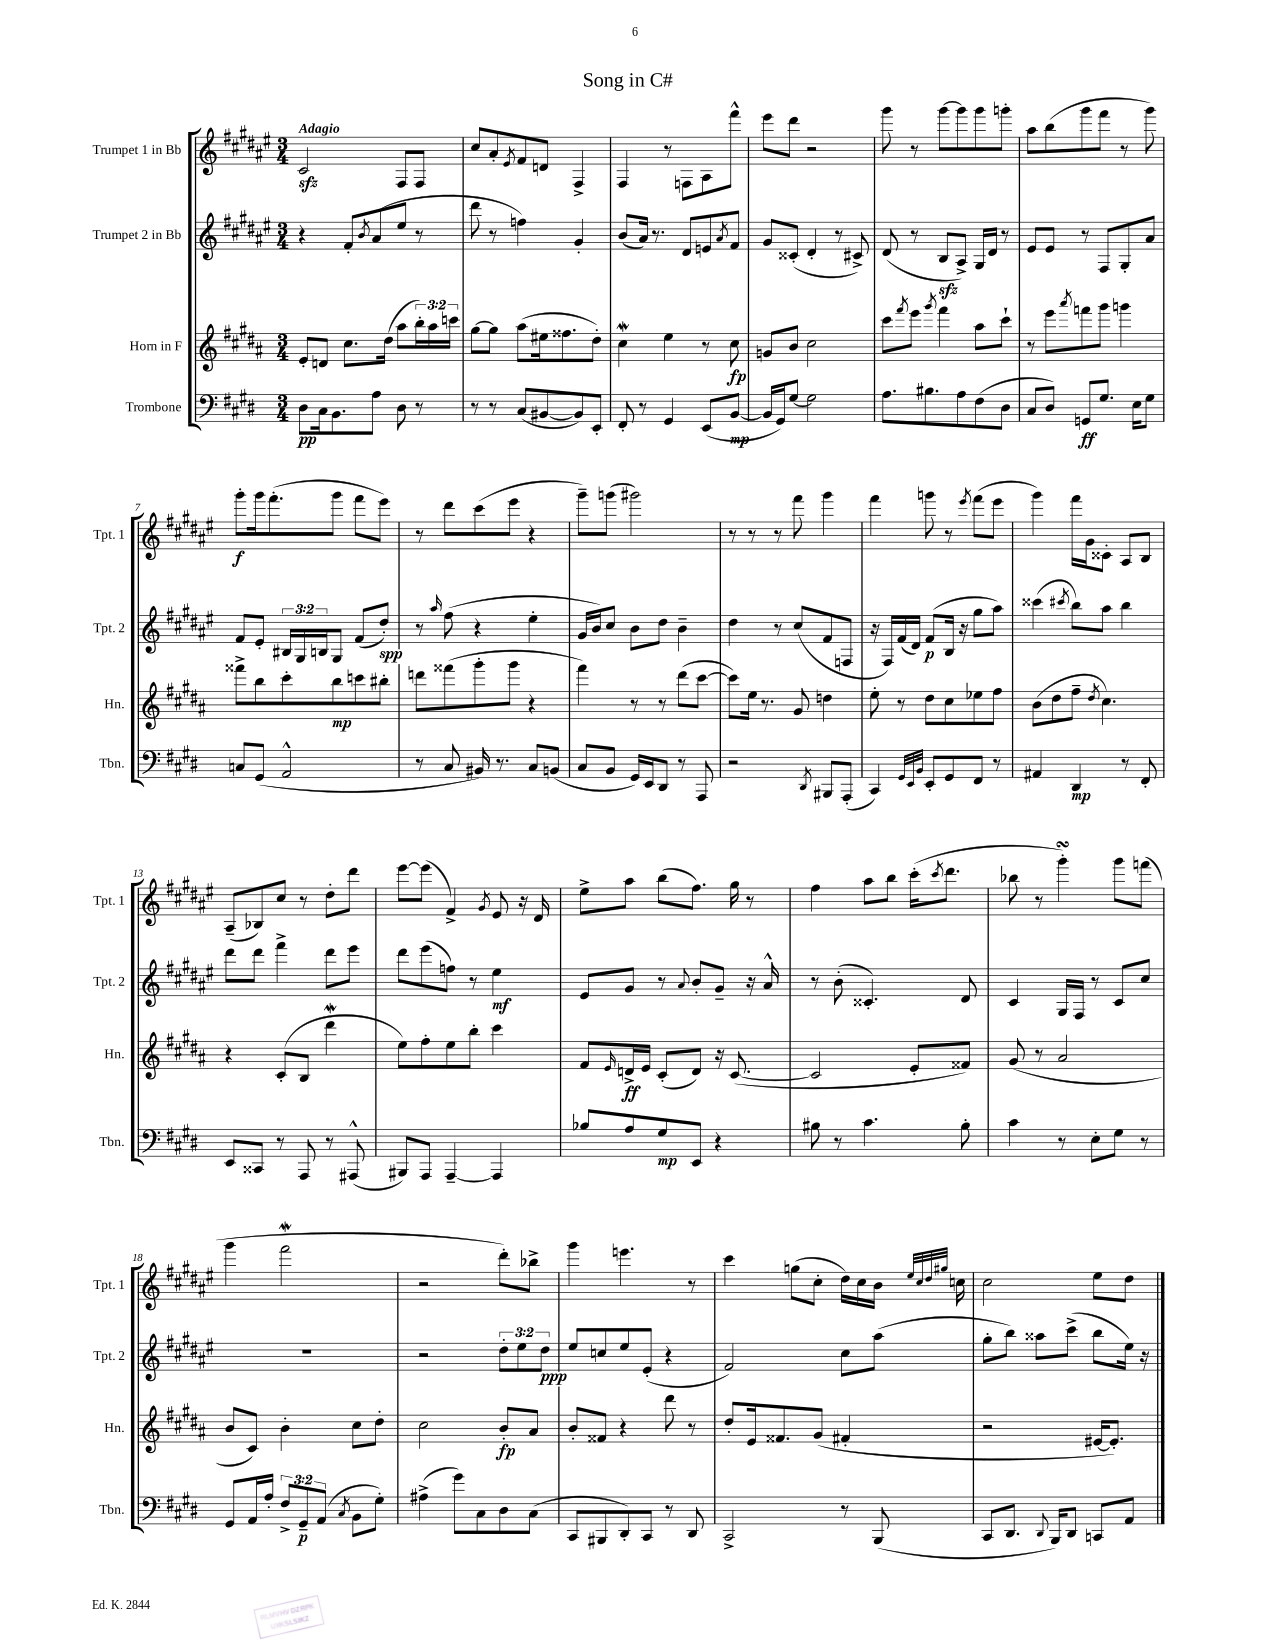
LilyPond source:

\header { title = "Song in C#" }
<<
\new StaffGroup <<
\new Staff = "s0" \with { instrumentName = "Trumpet 1 in Bb" shortInstrumentName = "Tpt. 1" } {
    \clef treble \key fis \major \numericTimeSignature \time 3/4 \tempo "Adagio"
    cis'2\sfz fis8 fis8 |
    cis''8 ais'8-. \acciaccatura { eis'8 } fis'8 d'8 fis4-> |
    fis4 r8 f8 ais8 fis'''8-^ |
    eis'''8 dis'''8 r2 |
    gis'''8 r8 gis'''8~ gis'''8 gis'''8 g'''8-. |
    ais''8 b''8( gis'''8 fis'''8 r8 gis'''8) |
    gis'''8-.\f gis'''16 fis'''8.-.( gis'''8 fis'''8 eis'''8) |
    r8 dis'''8 cis'''8( eis'''8 r4 |
    gis'''8--) g'''8( gis'''2) |
    r8 r8 r8 fis'''8 gis'''4 |
    fis'''4 g'''8 r8 \acciaccatura { eis'''8 } fis'''8( eis'''8 |
    gis'''4) fis'''16 gis'16 cisis'8-. ais8 b8 |
    ais8--( bes8) cis''8 r8 dis''8-. dis'''8 |
    eis'''8~ eis'''8( fis'4->) \acciaccatura { gis'8 } eis'8 r16 dis'16 |
    eis''8-> ais''8 b''8( fis''8.) gis''16 r8 |
    fis''4 ais''8 b''8 cis'''16-.( \acciaccatura { cis'''8 } dis'''8. |
    bes''8 r8 gis'''4-.\turn) gis'''8 f'''8( |
    gis'''4 fis'''2\mordent |
    r2 dis'''8-.) bes''8-> |
    gis'''4 e'''4. r8 |
    cis'''4 g''8( cis''8-. dis''16) cis''16 b'16 \grace { eis''32 cis''32 dis''32 gis''32 } c''16 |
    cis''2 eis''8 dis''8 \bar "|." |
}
\new Staff = "s1" \with { instrumentName = "Trumpet 2 in Bb" shortInstrumentName = "Tpt. 2" } {
    \clef treble \key fis \major \numericTimeSignature \time 3/4 \override Staff.TupletNumber.text = #tuplet-number::calc-fraction-text
    r4 fis'8-. \acciaccatura { b'8 } ais'8( eis''8 r8 |
    dis'''8 r8 f''4) gis'4-. |
    b'8( ais'16) r8. dis'8 e'8 \acciaccatura { ais'8 } fis'8 |
    gis'8 cisis'8-.( dis'4-. r8 cis'8->) |
    dis'8( r8 b8\sfz ais8->) gis16 dis'16 r8 |
    eis'8 eis'8 r8 fis8 gis8-. ais'8 |
    fis'8 eis'8-. \tuplet 3/2 { bis16 gis16 b16 } gis8 fis'8( dis''8-.\spp) |
    r8 \grace { ais''16 } fis''8( r4 eis''4-. |
    gis'16 b'16) cis''8 b'8 dis''8 b'4-- |
    dis''4 r8 cis''8( fis'8 f8 |
    r16 fis16) fis'16( dis'16) fis'8\p( b16 r16 gis''8 ais''8) |
    cisis'''4( \acciaccatura { cis'''8 } b''8) ais''8 b''4 |
    dis'''8 dis'''8 fis'''4-> dis'''8 eis'''8 |
    dis'''8 eis'''8( f''8) r8 eis''4\mf |
    eis'8 gis'8 r8 \appoggiatura { ais'8 } b'8-. gis'8-- r16 ais'16-^ |
    r8 b'8-.( cisis'4.-.) dis'8 |
    cis'4 gis16 fis16 r8 cis'8 cis''8 |
    R2. |
    r2 \tuplet 3/2 { dis''8-. eis''8 dis''8\ppp } |
    eis''8 c''8 eis''8 eis'8-.( r4 |
    fis'2) cis''8 ais''8( |
    gis''8-. b''8) aisis''8 cis'''8->( b''8 eis''16) r16 \bar "|." |
}
\new Staff = "s2" \with { instrumentName = "Horn in F" shortInstrumentName = "Hn." } {
    \clef treble \key b \major \numericTimeSignature \time 3/4 \override Staff.TupletNumber.text = #tuplet-number::calc-fraction-text
    e'8-. d'8 cis''8. dis''16( ais''8 \tuplet 3/2 { b''16-.) ais''16 c'''16 } |
    gis''8~ gis''8 ais''8( eis''16 fisis''8. dis''8-.) |
    cis''4\mordent e''4 r8 cis''8\fp |
    g'8 b'8 cis''2 |
    cis'''8 \acciaccatura { fis'''8 } e'''8 \acciaccatura { gis'''8 } fis'''4 ais''8 cis'''8-! |
    r8 e'''8 \acciaccatura { ais'''8 } f'''8 gis'''8 g'''4 |
    fisis'''8-> b''8 cis'''8-. b''8\mp c'''8 bis''8-. |
    d'''8 fisis'''8( gis'''8-. gis'''8 r4 |
    fis'''4) r8 r8 dis'''8( cis'''8~ |
    cis'''8) e''16 r8. gis'8 d''4 |
    e''8-. r8 dis''8 cis''8 ees''8 fis''8 |
    b'8( dis''8 fis''8-- \acciaccatura { dis''8 } cis''4.) |
    r4 cis'8-.( b8 dis'''4\mordent |
    e''8) fis''8-. e''8 b''8-. cis'''4 |
    fis'8 \grace { e'16 } d'16->\ff e'16 cis'8-.( d'8) r16 cis'8.~( |
    cis'2 e'8-. fisis'8) |
    gis'8( r8 ais'2 |
    b'8 cis'8) b'4-. cis''8 dis''8-. |
    cis''2 b'8-.\fp ais'8 |
    b'8-. fisis'8 r4 dis'''8 r8 |
    dis''8-. e'16 fisis'8. gis'8( fis'4-. |
    r2 eis'16~ eis'8.-.) \bar "|." |
}
\new Staff = "s3" \with { instrumentName = "Trombone" shortInstrumentName = "Tbn." } {
    \clef bass \key e \major \numericTimeSignature \time 3/4 \override Staff.TupletNumber.text = #tuplet-number::calc-fraction-text
    dis8\pp cis16 b,8. a8 dis8 r8 |
    r8 r8 cis8( bis,8~ bis,8) e,8-. |
    fis,8-. r8 gis,4 e,8( b,8~\mp |
    b,16 gis,16) gis8~ gis2 |
    a8. bis8. a8 fis8( dis8 |
    cis8 dis8) g,8\ff gis8. e16 gis8 |
    c8 gis,8( a,2-^ |
    r8 cis8 bis,16) r8. cis8 b,8( |
    cis8 b,8 gis,16) e,16 dis,8 r8 a,,8 |
    r2 \acciaccatura { dis,8 } bis,,8 a,,8-.( |
    cis,4) \grace { gis,32 e,32 b,32 } e,8-. gis,8 fis,8 r8 |
    ais,4 dis,4\mp r8 fis,8-. |
    e,8 cisis,8 r8 a,,8 r8 ais,,8-^( |
    bis,,8) a,,8 a,,4~-- a,,4 |
    bes8 a8 gis8\mp e,8 r4 |
    bis8 r8 cis'4. bis8-. |
    cis'4 r8 e8-. gis8 r8 |
    gis,8 a,16 a16-. \tuplet 3/2 { fis8-> gis,8--\p a,8( } \acciaccatura { cis8 } b,8 gis8-.) |
    ais4->( gis'8) cis8 dis8 cis8( |
    cis,8 bis,,8 dis,8-.) cis,8 r8 dis,8 |
    cis,2-> r8 b,,8( |
    cis,8 dis,8. \appoggiatura { dis,8 } b,,16) dis,8 c,8 a,8 \bar "|." |
}
>>
>>
